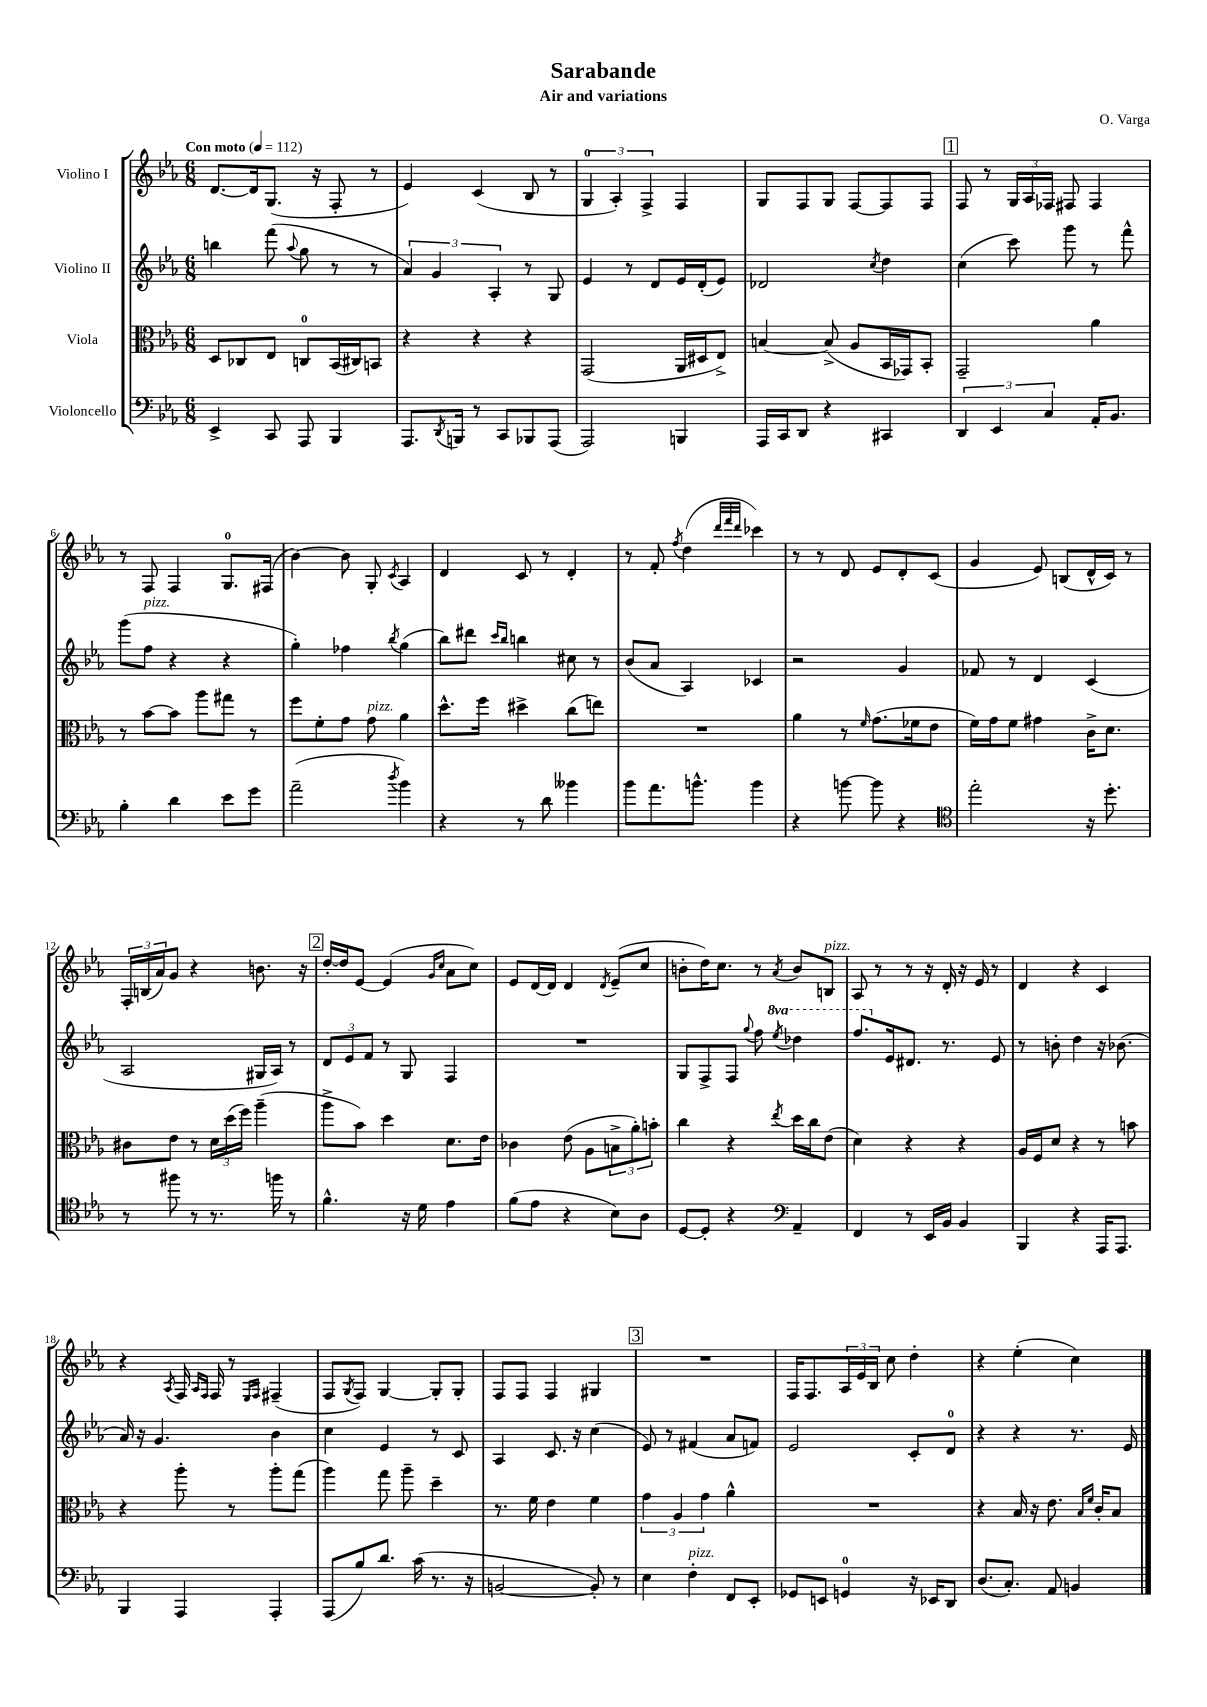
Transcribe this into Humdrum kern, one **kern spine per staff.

**kern	**kern	**kern	**kern
*staff4	*staff3	*staff2	*staff1
*clefF4	*clefC3	*clefG2	*clefG2
*k[b-e-a-]	*k[b-e-a-]	*k[b-e-a-]	*k[b-e-a-]
*M6/8	*M6/8	*M6/8	*M6/8
*MM112	*MM112	*MM112	*MM112
4EE-^/	8D/L	4bb\	[8.d/L
.	8C-/	.	.
.	.	.	16d/]k
8CC/	8E-/J	(8fff\	(8.G/J
.	.	8qqaa-/	.
8AAA-/	8C/L	8gg\	.
.	.	.	16r
4BBB-/	(16BB-/L	8r	8F'/
.	16C#/J)	.	.
.	8BB/J	8r	8r
=	=	=	=
8.AAA-/L	4r	6a-/)	4e-/)
.	.	6g/	.
8qDD/	.	.	.
16BBB/Jk	.	.	.
8r	4r	.	(4c/
.	.	6A-'/	.
8CC/L	.	.	.
8BBB-/	4r	8r	8B-/
(8AAA-/J	.	8G/	8r
=	=	=	=
2AAA-/)	(2GG/	4e-/	6G/
.	.	.	6A-'/)
.	.	8r	.
.	.	.	6F^/
.	.	8d/L	.
4BBB/	16AA-/LL	16e-/L	4F/
.	16D#/J	(16d'/J	.
.	8E-^/J)	8e-/J)	.
=	=	=	=
16AAA-/LL	[4B/	2d-/	8G/L
16CC/J	.	.	.
8DD/J	.	.	8F/
4r	(8B^/]	.	8G/J
.	8A-/L	.	[8F/L
.	.	8qcc/	.
4CC#/	16BB-/L	4dd\	8F/]
.	16GG-/J)	.	.
.	8BB-'/J	.	8F/J
=	=	=	=
6DD/	2GG~/	(4cc\	8F/
.	.	.	8r
6EE-/	.	.	.
.	.	8ccc\)	24G/LL
.	.	.	24A-/
6C/	.	.	24F-/JJ
.	.	8ggg\	8F#/
16AA-'/LK	4a-\	8r	4F#/
8.BB-/J	.	.	.
.	.	8fff^^\	.
=	=	=	=
4B-'\	8r	(8ggg\L	8r
.	[8b-\L	8ff\J	8F/
4d\	8b-\]J	4r	4F/
.	8aa-\L	.	.
8e-\L	8gg#\J	4r	8.G/L
8g\J	8r	.	.
.	.	.	(16F#/Jk
=	=	=	=
(2a-~\	8ff\L	4gg'\)	[4b-\)
.	8f'\	.	.
.	8g\J	4ff-\	8b-\]
.	8g\	.	8G'/
8qdd/	.	8qbb-/	8qc/
4b-\)	4a-\	(4gg\	4A-/
=	=	=	=
4r	8.dd^^\L	8bb-\L)	4d/
.	.	8ddd#\J	.
.	16ff\Jk	.	.
.	.	16qqccc/LL	.
.	.	16qqbb-/JJ	.
8r	4dd#^\	4bb\	8c/
8d\	.	.	8r
4b--\	(8cc\L	8cc#\	4d'/
.	8ee\J)	8r	.
=	=	=	=
8b-\L	2.r	(8b-/L	8r
8.a-\	.	8a-/J	8f'/
.	.	.	8qff/
.	.	4A-/)	(4dd\
8.b^^\J	.	.	.
.	.	.	32qqddd/LLL
.	.	.	32qqfff/
.	.	.	32qqddd/JJJ
4b\	.	4c-/	4ccc-\)
=	=	=	=
4r	4a-\	2r	8r
.	.	.	8r
[8b\	8r	.	8d/
.	16qqf/	.	.
8b\]	(8.g\L	.	8e-/L
4r	.	4g/	8d'/
.	16f-\k	.	.
.	8e-\J	.	(8c/J
=	=	=	=
*clefC4	*	*	*
2ee-'\	16f\LL)	8f-/	4g/
.	16g\J	.	.
.	8f\J	8r	.
.	4g#\	4d/	8e-/)
.	.	.	(8B/L
16r	16c^\LK	(4c/	16d^^/L
8.dd'\	8.d\J	.	16c/JJ)
.	.	.	8r
=	=	=	=
8r	8c#\L	2A-/	24F'/LL
.	.	.	(24B/
.	.	.	24a-/J)
8ff#\	8e-\J	.	8g/J
8r	8r	.	4r
8.r	24d\LL	.	.
.	(24dd\	.	.
.	24ff\JJ)	.	.
.	(4aa-~\	16G#/LL	8.b\
16ff\	.	16A-/JJ)	.
8r	.	8r	.
.	.	.	16r
=	=	=	=
4.f^^\	8aa-^\L	12d/L	[16dd'/LL
.	.	.	16dd/]J
.	.	12e-/	.
.	8b-\J)	.	[8e-/J
.	.	12f/J	.
.	4dd\	8r	(4e-/]
16r	.	8G/	.
16d\	.	.	.
.	.	.	16qqg/LL
.	.	.	16qqcc/JJ
4e-\	8.d\L	4F/	8a-\L
.	.	.	8cc\J)
.	16e-\Jk	.	.
=	=	=	=
(8f\L	4c-\	2.r	8e-/L
8e-\J	.	.	[16d/L
.	.	.	16d/]JJ
4r	(8e-\	.	4d/
.	8A-\L	.	.
.	.	.	8qd/
8B-\L)	12B^\	.	(8e-~/L
.	12a-'\)	.	.
8A-\J	.	.	8cc/J
.	12b'\J	.	.
=	=	=	=
[8D/L	4cc\	8G/L	8b'\L
8D'/]J	.	8F^/	16dd\K)
.	.	.	8.cc\J
4r	4r	8F/J	.
.	.	8qqgg/	.
.	.	8ff\	8r
*clefF4	*	*	*
.	8qee-/	8qeee-/	8qa-/
4AA-~/	16dd\LL	4ddd-\	8b/L
.	16cc\J	.	.
.	(8e-\J	.	8B/J
=	=	=	=
4FF/	4d\)	8.fff/L	8A-/
.	.	.	8r
.	.	16e-/k	.
8r	4r	8.d#/J	8r
16EE-/LL	.	.	16r
16BB-/JJ	.	8.r	16d'/
4BB-/	4r	.	16r
.	.	.	16e-/
.	.	8e-/	8r
=	=	=	=
4BBB-/	16A-/LL	8r	4d/
.	16F/J	.	.
.	8d/J	8b'\	.
4r	4r	4dd\	4r
16AAA-/LK	8r	16r	4c/
8.AAA-/J	.	(8.b-\	.
.	8b\	.	.
=	=	=	=
4BBB-/	4r	16a-/)	4r
.	.	16r	.
.	.	4.g/	.
.	.	.	8qA-/
4AAA-/	8aa-'\	.	16F/
.	.	.	16qqA-/LL
.	.	.	16qqF/JJ
.	.	.	16F/
.	8r	.	8r
.	.	.	16qqE-/LL
.	.	.	16qqF/JJ
4AAA-'/	8aa-'\L	4b-\	(4F#~/
.	(8gg\J	.	.
=	=	=	=
(8AAA-/L	4aa-\)	4cc\	8F/L
.	.	.	8qG/
8B-/)	.	.	8F/J)
8.d/J	8gg\	4e-/	[4G/
.	8aa-~\	.	.
(16c\	.	.	.
8.r	4dd~\	8r	8G'/]L
.	.	8c/	8G'/J
16r	.	.	.
=	=	=	=
[2BB/	8.r	4A-/	8F/L
.	.	.	8F/J
.	16f\	.	.
.	4e-\	8.c/	4F/
.	.	16r	.
8BB'/])	4f\	(4cc\	4G#/
8r	.	.	.
=	=	=	=
4E-\	6g\	8e-/)	2.r
.	.	8r	.
.	6A-/	.	.
4F'\	.	(4f#/	.
.	6g\	.	.
8FF/L	4a-^^\	8a-/L	.
8EE-'/J	.	8f/J)	.
=	=	=	=
8GG-/L	2.r	2e-/	16F/LK
.	.	.	8.F/
8EE/J	.	.	.
4GG/	.	.	24A-/L
.	.	.	24e-/
.	.	.	24B-/JJ
.	.	.	8cc\
16r	.	8c'/L	4dd'\
16EE-/LK	.	.	.
8DD/J	.	8d/J	.
=	=	=	=
(8.D/L	4r	4r	4r
8.C'/J)	.	.	.
.	16B-/	4r	(4ee-'\
.	16r	.	.
8AA-/	8.e-\	.	.
4BB/	.	8.r	4cc\)
.	16qqB-/LL	.	.
.	16qqf/JJ	.	.
.	16c'/LK	.	.
.	8B-/J	.	.
.	.	16e-/	.
==	==	==	==
*-	*-	*-	*-
